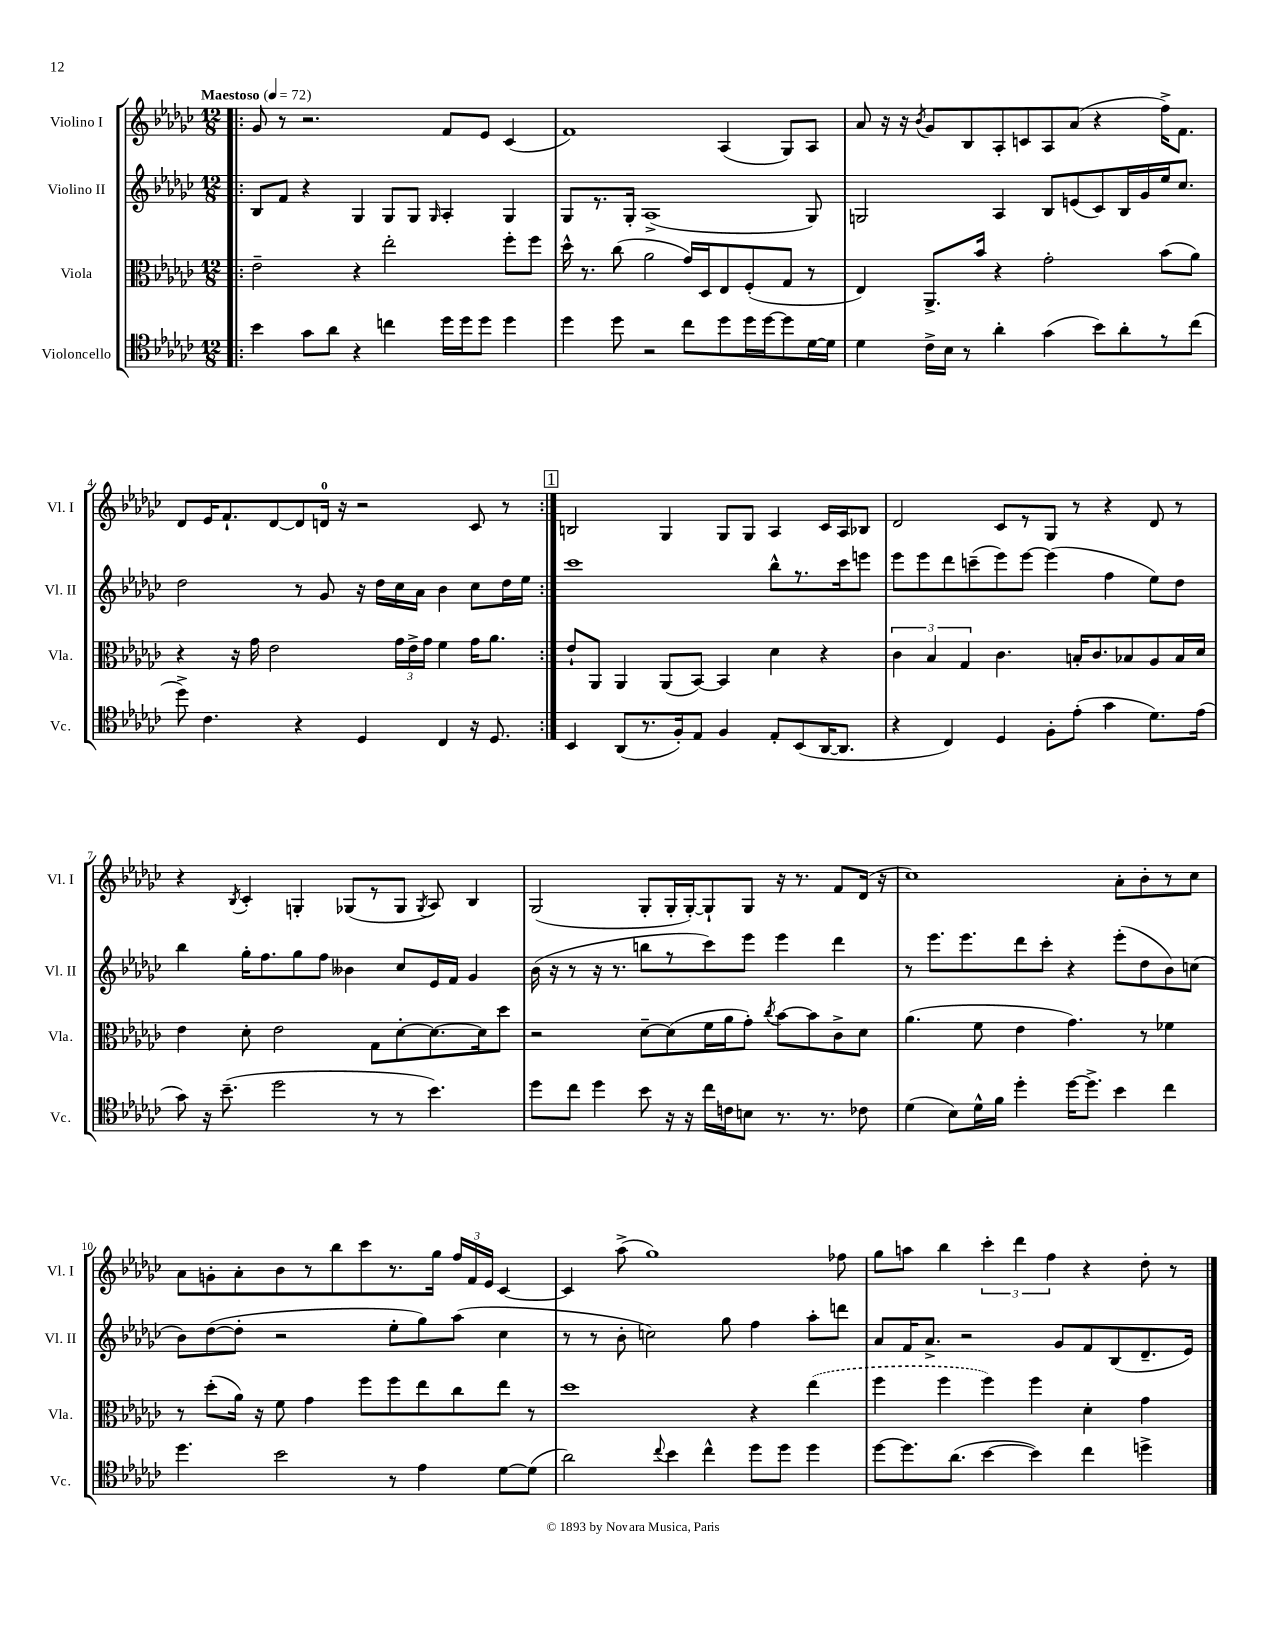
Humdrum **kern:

**kern	**kern	**kern	**kern
*staff4	*staff3	*staff2	*staff1
*clefC4	*clefC3	*clefG2	*clefG2
*k[b-e-a-d-g-c-]	*k[b-e-a-d-g-c-]	*k[b-e-a-d-g-c-]	*k[b-e-a-d-g-c-]
*M12/8	*M12/8	*M12/8	*M12/8
*MM72	*MM72	*MM72	*MM72
=!|:	=!|:	=!|:	=!|:
4b-	2e-~	8B-	8g-
.	.	8f	8r
8g-	.	4r	2.r
8a-	.	.	.
4r	4r	4G-	.
4cc	2ee-'	8G-	.
.	.	8G-	.
.	.	16qqG-	.
16dd-	.	4A-'	8f
16dd-	.	.	.
8dd-	.	.	8e-
4dd-	8ff'	4G-	(4c-
.	8ff	.	.
=	=	=	=
4dd-	16dd-^^	8G-	1f)
.	8.r	.	.
.	.	8.r	.
8dd-	(8cc-	.	.
.	.	16G-'	.
2r	2a-	(1A-^	.
8cc-	16g-)	.	.
.	16D-	.	.
8dd-	8E-	.	(4A-
16dd-	(8F'	.	.
[16dd-	.	.	.
8dd-]	8G-	.	8G-)
[16d-	8r	8G-)	8A-
16d-]	.	.	.
=	=	=	=
4d-	4E-)	2G	8a-
.	.	.	16r
.	.	.	16r
.	.	.	8qb-
16c-^	8.AA-^	.	8g-
16B-	.	.	.
8r	.	.	8B-
.	16b-	.	.
4a-'	4r	4A-	8A-'
.	.	.	8c
(4g-	2g-'	8B-	8A-
.	.	(8e	(8a-
8b-)	.	8c-)	4r
8a-'	.	16B-	.
.	.	16g-	.
8r	(8b-	16ee-	16ff^)
.	.	8.cc-	8.f
(8cc-	8a-)	.	.
=	=	=	=
8dd-^)	4r	2dd-	8d-
4.c-	.	.	16e-
.	.	.	8.f`
.	16r	.	.
.	16g-	.	.
.	2e-	.	[8d-
4r	.	8r	8d-]
.	.	8g-	16d
.	.	.	16r
4D-	.	16r	2r
.	.	16dd-	.
.	24g-	16cc-	.
.	24e-^	.	.
.	.	16a-	.
.	24g-	.	.
4C-	4f	4b-	.
16r	16g-	8cc-	8c-
8.D-	8.a-	.	.
.	.	16dd-	8r
.	.	16ee-	.
=:|!	=:|!	=:|!	=:|!
4BB-	8e-`	1ccc-	2B
.	8AA-	.	.
(8AA-	4AA-	.	.
8.r	.	.	.
.	(8AA-	.	4G-
16F')	.	.	.
8E-	[8BB-)	.	.
4F	4BB-]	.	8G-
.	.	.	8G-
8E-'	4d-	8bb-^^	4A-
(8BB-	.	8.r	.
[16AA-	4r	.	16c-
8.AA-]	.	16ccc-	16A-
.	.	8eee	8B-
=	=	=	=
4r	6c-	8eee-	2d-
.	.	8eee-	.
.	6B-	.	.
4C-)	.	8ddd-	.
.	6G-	.	.
.	.	(8ccc~	.
4D-	4.c-	8eee-)	8c-
.	.	[8eee-	8r
8F'	.	(4eee-]	8G-
(8e-'	16B'	.	8r
.	8.c-	.	.
4g-	.	4ff	4r
.	8B-	.	.
8.d-)	8A-	8ee-)	8d-
.	16B-	8dd-	8r
(16e-	16d-	.	.
=	=	=	=
8g-)	4e-	4bb-	4r
16r	.	.	.
(8.b-~	.	.	.
.	.	.	8qB-
.	8d-'	16gg-'	4c-'
.	.	8.ff	.
2dd-	2e-	.	.
.	.	8gg-	4G'
.	.	8ff	.
.	.	4b--	(8G-
8r	8G-	.	8r
8r	[8d-'	8cc-	8G-
.	.	.	8qG-
4.b-)	8.d-_	16e-	8A-)
.	.	16f	.
.	.	4g-	4B-
.	16d-]	.	.
.	8dd-	.	.
=	=	=	=
8dd-	2r	(16b-	(2G-
.	.	16r	.
8cc-	.	8r	.
4dd-	.	16r	.
.	.	8.r	.
8b-	[8d-~	8bb	8G-'
16r	(8d-]	8r	16G-'
16r	.	.	[16G-')
16cc-	16f	8ccc-)	8G-`]
16c	16a-	.	.
8B	8g-')	8eee-	8G-
.	8qcc-	.	.
8.r	[8b-	4eee-	16r
.	.	.	8.r
.	8b-]	.	.
8.r	.	.	.
.	8c-^	4ddd-	8f
8c-	8d-	.	(16d-
.	.	.	16r
=	=	=	=
(4d-	(4.a-	8r	1cc-)
.	.	8.eee-	.
8B-)	.	.	.
.	.	8.eee-	.
16d-^^	8f	.	.
16f	.	.	.
4dd-'	4e-	8ddd-	.
.	.	8ccc-'	.
[16dd-	4.g-)	4r	.
8.dd-^]	.	.	.
4b-	.	(8eee-'	8a-'
.	8r	8dd-	8b-'
4cc-	4f-	8b-)	8r
.	.	(8cc	8cc-
=	=	=	=
4.dd-	8r	8b-)	8a-
.	(8dd-'	([8dd-	8g'
.	16a-)	8dd-']	8a-'
.	16r	.	.
2b-	8f	2r	8b-
.	4g-	.	8r
.	.	.	8bb-
.	8ff	.	8ccc-
8r	8ff	8ee-'	8.r
4e-	8ee-	8gg-)	.
.	.	.	16gg-
.	8cc-	(8aa-	24ff
.	.	.	24f
.	.	.	24e-
[8d-	8ee-	4cc-	[4c-
(8d-]	8r	.	.
=	=	=	=
2a-)	1dd-	8r	4c-]
.	.	8r	.
.	.	8b-'	(8aa-^
.	.	2cc)	1gg-)
8qqcc-	.	.	.
4b-	.	.	.
4cc-^^	.	.	.
.	.	8gg-	.
8dd-	4r	4ff	.
8dd-	.	.	.
4dd-	(4ee-	8aa-'	.
.	.	8ddd	8ff-
=	=	=	=
[8dd-	4ff	8a-	8gg-
8.dd-]	.	16f	8aa
.	.	8.a-^	.
.	4ff	.	4bb-
(8.a-	.	.	.
.	.	2r	.
[4b-	4ff)	.	6ccc-'
.	.	.	6ddd-
4b-])	4ff	.	.
.	.	.	6ff
.	.	8g-	.
4cc-	4d-'	8f	4r
.	.	(8B-	.
4dd^	4g-	8.d-~	8dd-'
.	.	.	8r
.	.	16e-)	.
==	==	==	==
*-	*-	*-	*-
